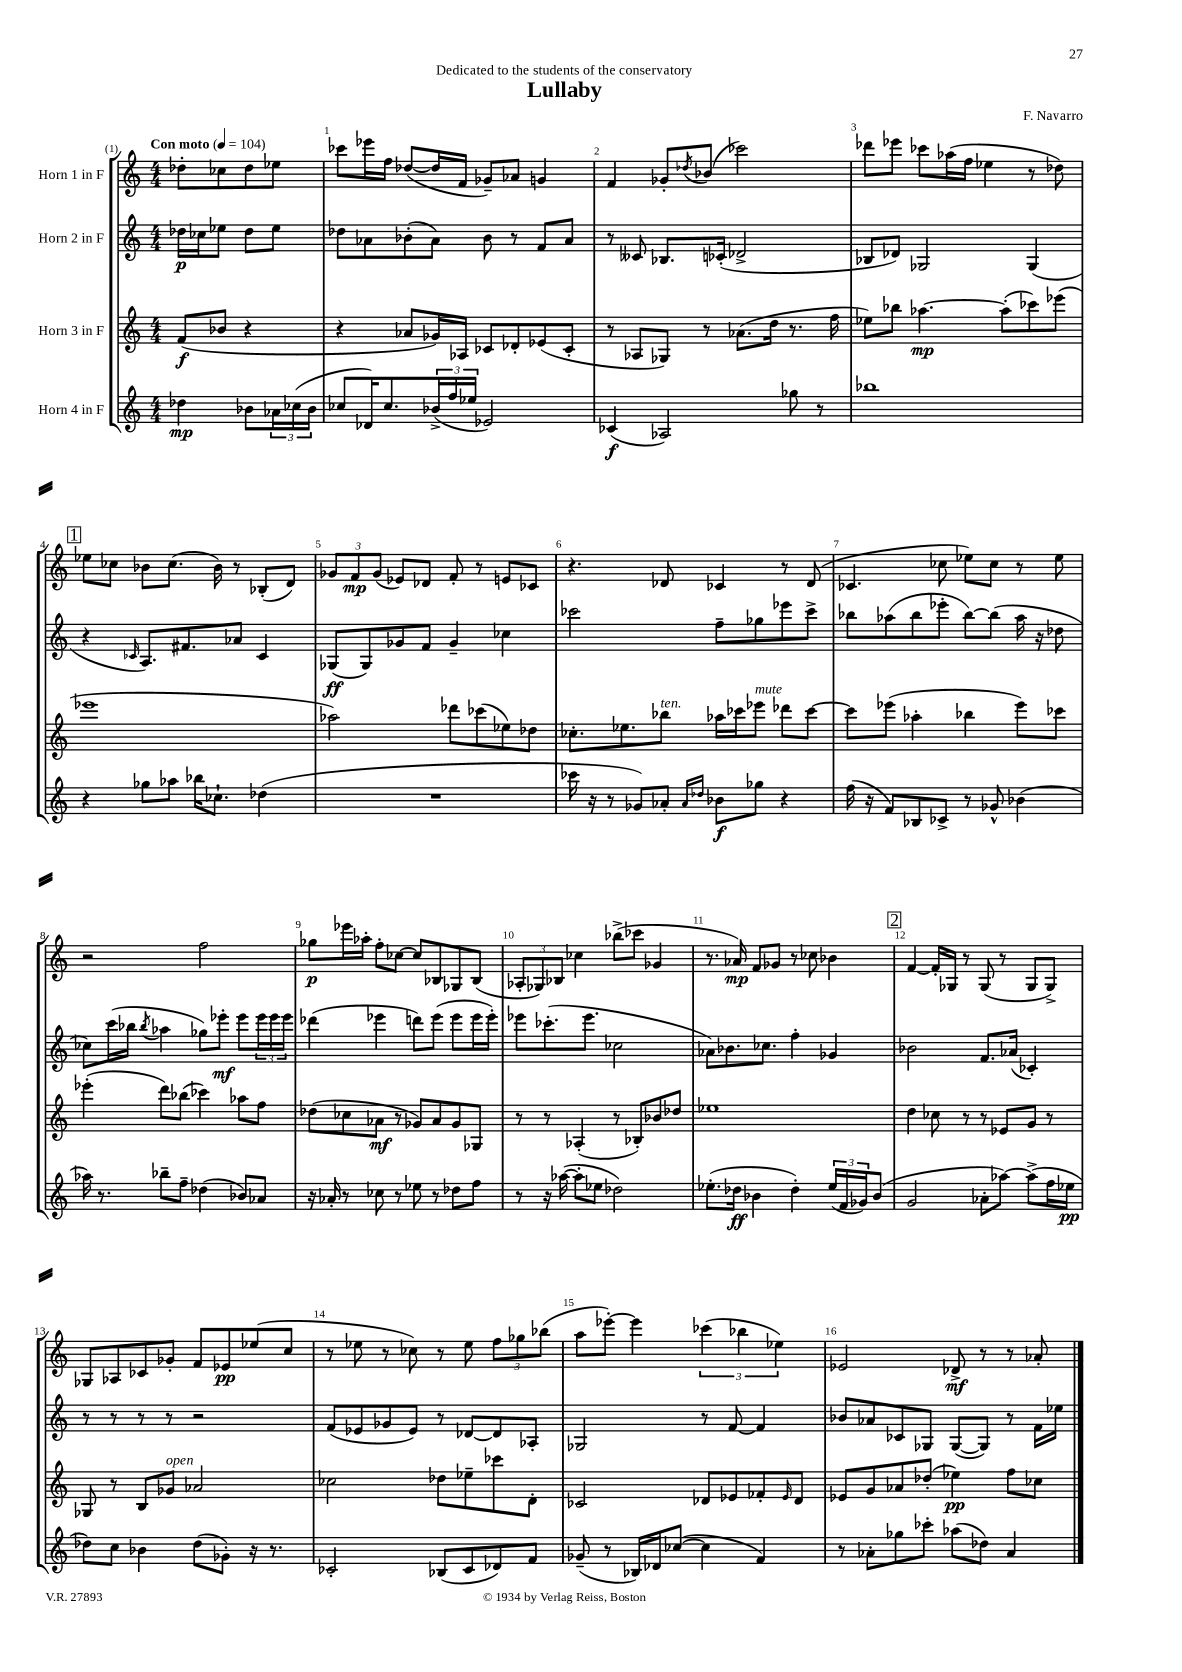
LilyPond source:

\header { title = "Lullaby" composer = "F. Navarro" dedication = "Dedicated to the students of the conservatory" }
<<
\new StaffGroup <<
\new Staff = "s0" \with { instrumentName = "Horn 1 in F" } {
    \clef treble \key c \major \numericTimeSignature \time 4/4 \partial 2 \tempo "Con moto" 4 = 104
    des''8-. ces''8 des''8 ees''8 |
    ces'''8 ees'''16 f''16 des''8~( des''16 f'16 ges'8--) aes'8 g'4 |
    f'4 ges'8-. \acciaccatura { des''8 } bes'8( ces'''2) |
    des'''8 ees'''8 ces'''8 aes''16( f''16 ees''4 r8 des''8) |
    \mark \markup { \box "1" } ees''8 ces''8 bes'8 ces''8.( bes'16) r8 bes8-.( d'8) |
    \tuplet 3/2 { ges'8 f'8\mp ges'8( } ees'8) des'8 f'8-. r8 e'8 ces'8 |
    r4. des'8 ces'4 r8 des'8( |
    ces'4. ces''8 ees''8) ces''8 r8 ees''8 |
    r2 f''2 |
    ges''8\p ees'''16 aes''16-. f''8-. ces''8~ ces''8 bes8 ges8 bes8( |
    \tuplet 3/2 { aes8-. ges8) bes8 } ces''4 bes''8->( ces'''8 ges'4 |
    r8. aes'16\mp) f'8 ges'8 r8 ces''8 bes'4 |
    \mark \markup { \box "2" } f'4~ f'16-. ges16 r8 ges8( r8 ges8 ges8->) |
    ges8 aes8 ces'8 ges'8-. f'8 ees'8\pp ees''8( c''8 |
    r8 ees''8 r8 ces''8) r8 ees''8 \tuplet 3/2 { f''8 ges''8 bes''8( } |
    a''8 ees'''8~-.) ees'''4 \tuplet 3/2 { ces'''4( bes''4 ees''4) } |
    ees'2 des'8->\mf r8 r8 aes'8-. \bar "|." |
}
\new Staff = "s1" \with { instrumentName = "Horn 2 in F" } {
    \clef treble \key c \major \numericTimeSignature \time 4/4 \partial 2
    des''16\p ces''16 ees''8 des''8 ees''8 |
    des''8 aes'8 bes'8-.( aes'8) bes'8 r8 f'8 aes'8 |
    r8 ceses'8 bes8. ces'16-.( des'2-> |
    bes8 des'8) ges2 ges4( |
    \mark \markup { \box "1" } r4 \grace { ces'16 } a8.) fis'8. aes'8 ces'4 |
    ges8\ff( ges8) ges'8 f'8 ges'4-- ces''4 |
    ces'''2 f''8-- ges''8 ees'''8 ces'''8-> |
    bes''8 aes''8( bes''8 ees'''8-. bes''8~) bes''8( aes''16 r16 des''8 |
    ces''8) c'''16( bes''16 \acciaccatura { bes''8 } aes''4 ges''8) ees'''8-.\mf ees'''8 \tuplet 3/2 { ees'''16 ees'''16 ees'''16 } |
    des'''4( ees'''4 d'''8) ees'''8( ees'''8 ees'''16 ees'''16-.) |
    ees'''8 ces'''8.-.( ees'''8. ces''2 |
    aes'8) bes'8. ces''8. f''4-. ges'4 |
    \mark \markup { \box "2" } bes'2 f'8. aes'16( ces'4-.) |
    r8 r8 r8 r8 r2 |
    f'8( ees'8 ges'8 ees'8) r8 des'8~ des'8 aes8-. |
    ges2 r8 f'8~ f'4 |
    bes'8 aes'8 ces'8 ges8 ges8~( ges8) r8 f'16 ees''16 \bar "|." |
}
\new Staff = "s2" \with { instrumentName = "Horn 3 in F" } {
    \clef treble \key c \major \numericTimeSignature \time 4/4 \partial 2
    f'8\f( bes'8 r4 |
    r4 aes'8 ges'16) aes16 ces'8 des'8-. ees'8( ces'8-. |
    r8 aes8 ges8) r8 aes'8.( d''16 r8. f''16 |
    ees''8) bes''8 aes''4.~\mp aes''8-.( ces'''8) ees'''8( |
    \mark \markup { \box "1" } ees'''1 |
    aes''2) des'''8 ces'''8( ees''8) des''8 |
    ces''8.-. ees''8. bes''8^\markup { \italic "ten." } aes''16 ces'''16 ees'''8^\markup { \italic "mute" } des'''8 ces'''8~ |
    ces'''8 ees'''8( aes''4-. bes''4 ees'''8) ces'''8 |
    ees'''4-.( d'''8) bes''8( ces'''4) aes''8 f''8 |
    des''8( ces''8 aes'8\mf r8 ges'8) aes'8 ges'8 ges8 |
    r8 r8 aes4-.( r8 bes8-.) bes'8 des''8 |
    ees''1 |
    \mark \markup { \box "2" } d''4 ces''8 r8 r8 ees'8 g'8 r8 |
    ges8 r8 b8 ges'8^\markup { \italic "open" } aes'2 |
    ces''2 des''8 ees''8-- ces'''8 d'8-. |
    ces'2 des'8 ees'8 fes'8-. \grace { ees'16 } des'8 |
    ees'8 g'8 aes'8 des''8-.( ees''4\pp) f''8 ces''8 \bar "|." |
}
\new Staff = "s3" \with { instrumentName = "Horn 4 in F" } {
    \clef treble \key c \major \numericTimeSignature \time 4/4 \partial 2
    des''4\mp bes'8 \tuplet 3/2 { aes'16 ces''16( bes'16 } |
    ces''8 des'16) ces''8. \tuplet 3/2 { bes'16->( f''16 ees''16 } ees'2) |
    ces'4\f( aes2) ges''8 r8 |
    bes''1 |
    \mark \markup { \box "1" } r4 ges''8 aes''8 bes''16 ces''8.-! des''4( |
    R1 |
    ces'''16 r16 r8 ges'8) aes'8-. \grace { aes'16 des''16 } bes'8\f ges''8 r4 |
    f''16( r16 f'8) bes8 ces'8-> r8 ges'8-^ bes'4( |
    aes''16) r8. bes''8-- f''8-- des''4( bes'8) aes'8 |
    r16 aes'16-. r8 ces''8 r8 ees''8 r8 des''8 f''8 |
    r8 r16 aes''16~( aes''8-. ees''8 des''2) |
    ees''8.-.( des''16\ff bes'4 des''4-.) \tuplet 3/2 { ees''16( f'16 ges'16) } bes'8( |
    \mark \markup { \box "2" } g'2 aes'8-. aes''8~) aes''8->( f''16 ees''16\pp |
    des''8) c''8 bes'4 des''8( ges'8-.) r16 r8. |
    ces'2-. bes8( ces'8 des'8) f'8 |
    ges'8--( r8 bes16) des'16 ces''8~( ces''4 f'4) |
    r8 aes'8-. ges''8 ces'''8-. aes''8( des''8) aes'4 \bar "|." |
}
>>
>>
\layout { \context { \Score \override BarNumber.break-visibility = ##(#f #t #t) barNumberVisibility = #all-bar-numbers-visible } }
